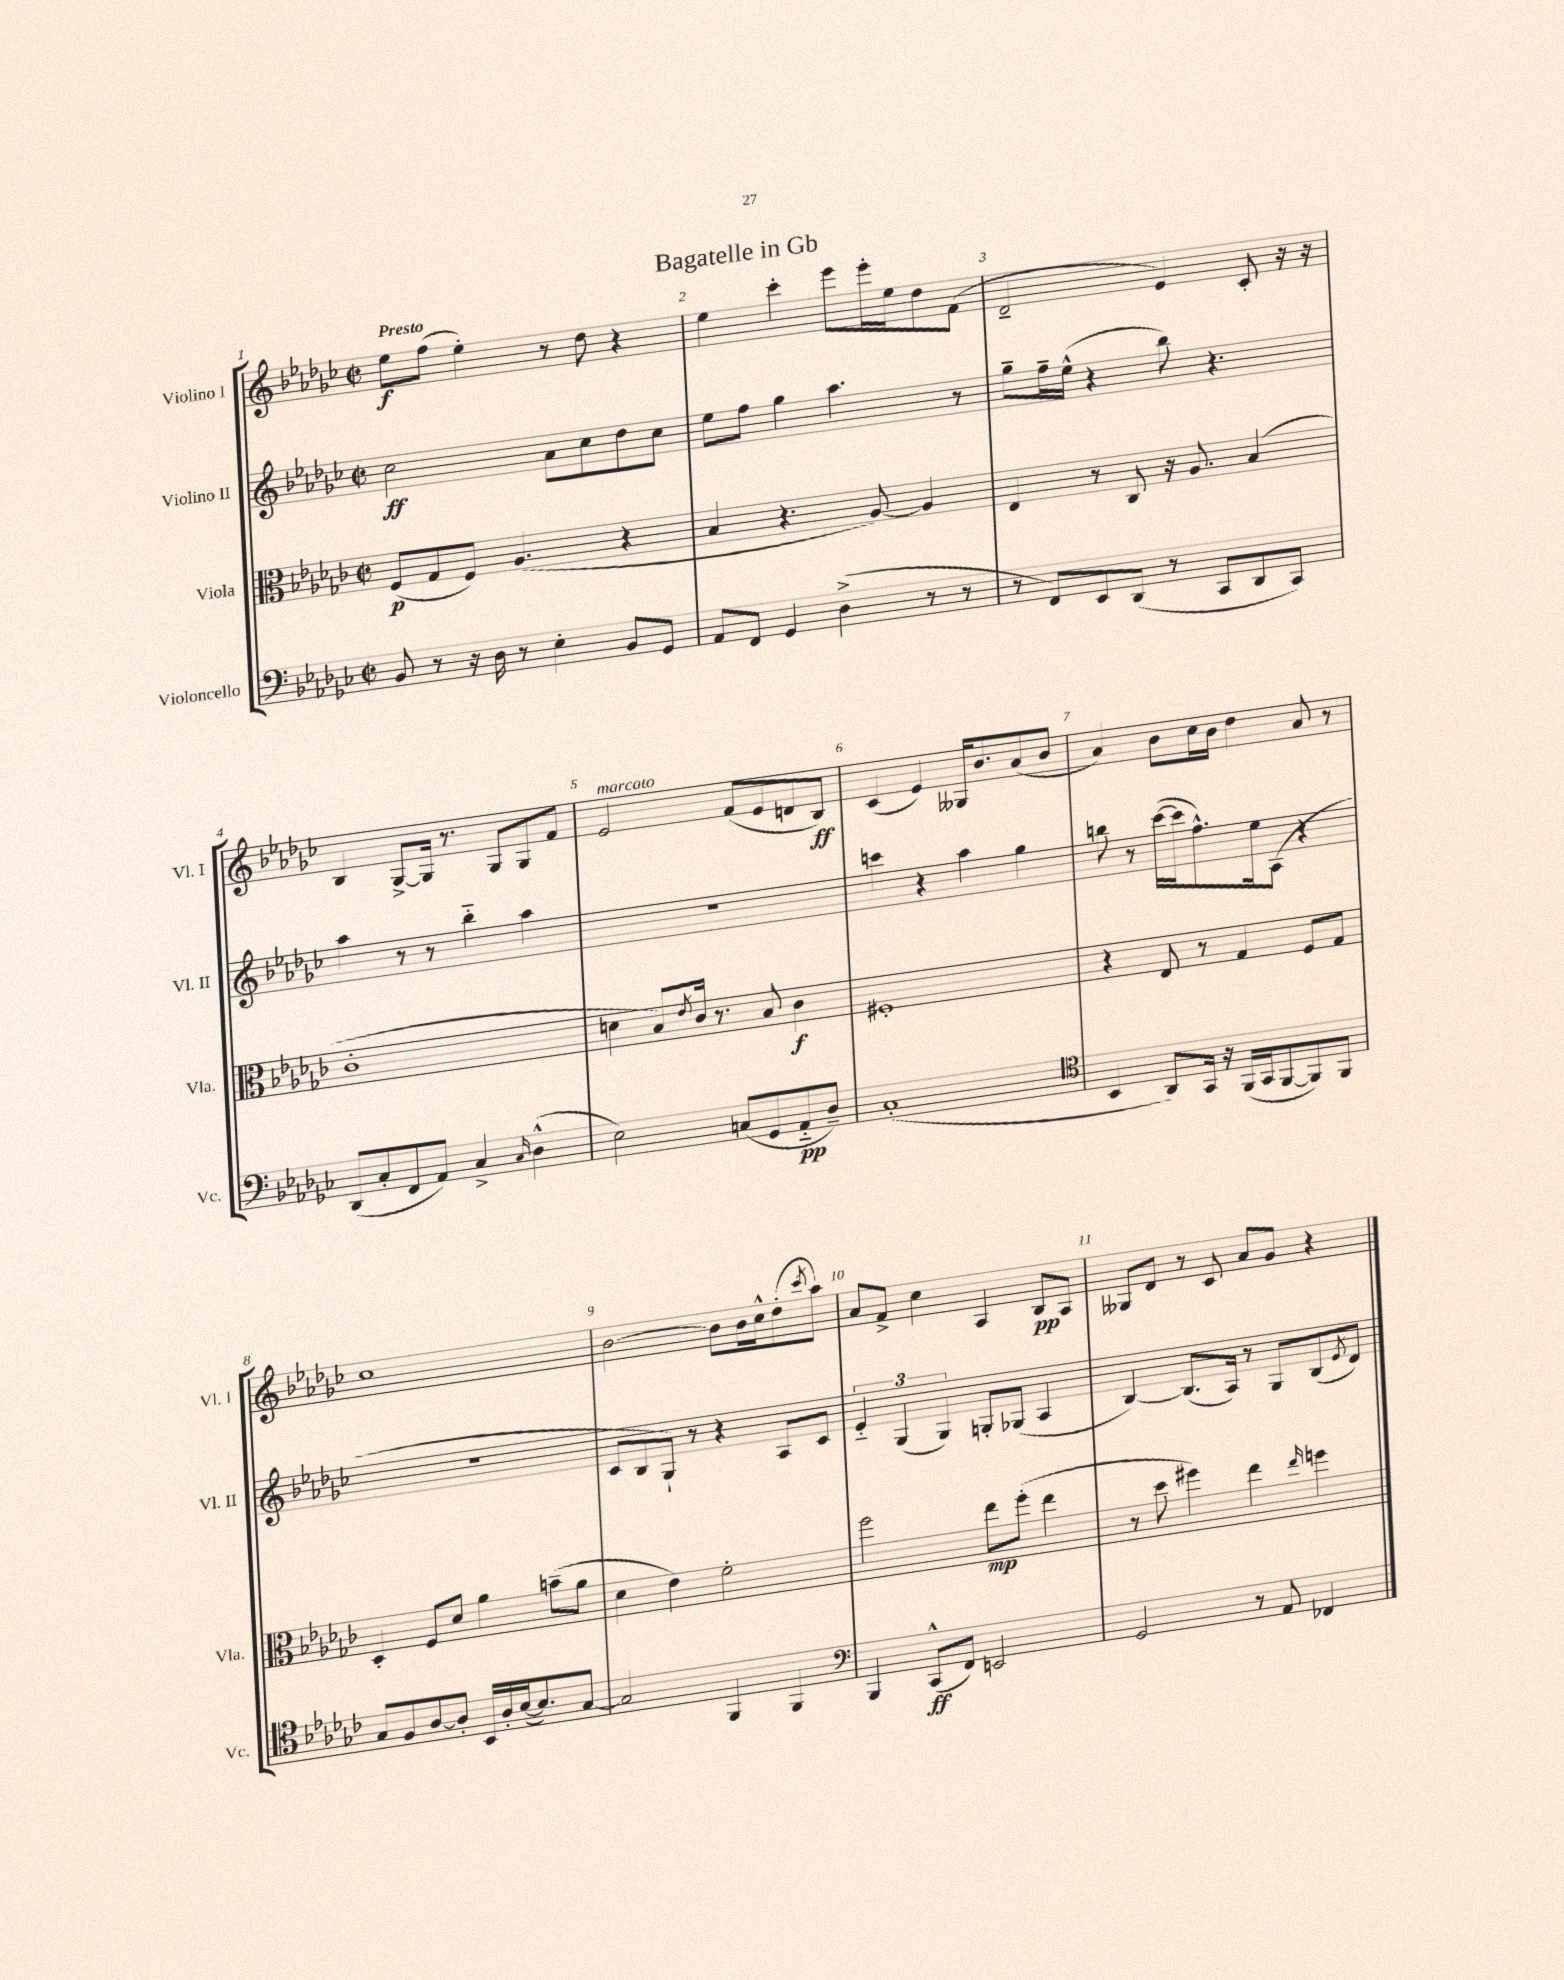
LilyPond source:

\header { title = "Bagatelle in Gb" }
<<
\new StaffGroup <<
\new Staff = "s0" \with { instrumentName = "Violino I" shortInstrumentName = "Vl. I" } {
    \clef treble \key ges \major \defaultTimeSignature \time 2/2 \tempo "Presto"
    ees''8\f f''8( ees''4-.) r8 des''8 r4 |
    ees''4 ces'''4-. ees'''8 ees'''16-. ees''16 des''8 f'8( |
    des'2-- ees'4) ces'8-. r16 r16 |
    bes4 ges8~-> ges16 r8. ges8 ges8 f'8 |
    ees'2^\markup { \italic "marcato" } f'8( ees'8 d'8 bes8\ff) |
    ces'4( ees'4) geses16 bes'8. aes'8( bes'8 |
    aes'4) bes'8 ces''16 bes'16 des''4 aes'8 r8 |
    ces''1 |
    bes'2~ bes'8 bes'16 ces''16-^ des''8-.( \acciaccatura { ces'''8 } aes''8) |
    aes'8 f'8-> ces''4 aes4 bes8\pp aes8 |
    geses8 des'8 r8 ces'8 aes'8 ges'8 r4 \bar "|." |
}
\new Staff = "s1" \with { instrumentName = "Violino II" shortInstrumentName = "Vl. II" } {
    \clef treble \key ges \major \defaultTimeSignature \time 2/2
    ces''2\ff aes'8 ces''8 des''8 ces''8 |
    ees''8 f''8 ges''4 aes''4. r8 |
    ges''8-- f''16-- ees''16-^( r4 bes''8) r4. |
    aes''4 r8 r8 bes''4-_ aes''4 |
    R1 |
    c'''4 r4 aes''4 ges''4 |
    b''8 r8 ces'''16~( ces'''16 f''8.-^) ees''16 aes8( r4 |
    R1 |
    ces'8 bes8 ges8-!) r8 r4 aes8 ces'8 |
    \tuplet 3/2 { ees'4-_ ges4( ges4) } g8-. ges8( aes4 |
    bes4~) bes8.( aes16) r8 ges8 bes8( \acciaccatura { ees'8 } des'8) \bar "|." |
}
\new Staff = "s2" \with { instrumentName = "Viola" shortInstrumentName = "Vla." } {
    \clef alto \key ges \major \defaultTimeSignature \time 2/2
    f8\p( ges8 f8) aes4.( r4 |
    bes4 r4. aes8~) aes4 |
    ees4 r8 ces8 r16 aes8. bes4( |
    ces'1-. |
    d'4 bes8) \acciaccatura { ees'8 } ces'16 r8. bes8 ces'4\f |
    fis1-. |
    r4 ees8 r8 ges4 f8 ges8 |
    des4-. f8 des'8 aes'4 b'8--( aes'8 |
    des'4 ees'4) f'2-. |
    f''2 ees''8\mp f''8-.( ees''4 |
    r8 des''8 fis''4) ees''4 \grace { ees''16 } f''4 \bar "|." |
}
\new Staff = "s3" \with { instrumentName = "Violoncello" shortInstrumentName = "Vc." } {
    \clef bass \key ges \major \defaultTimeSignature \time 2/2
    bes,8 r8 r16 des16 r8 ees4-. bes,8 ges,8 |
    aes,8 f,8 ges,4 des4->( r8 r8 |
    r8 f,8) ees,8 des,8( r8 ces,8 des,8 ces,8) |
    des,8( ces8-. f,8 aes,8) ces4-> \grace { ces16 } des4-^( |
    ees2) c8( ges,8 aes,8-_\pp des8--) |
    ces1-.( |
    \clef tenor bes,4 aes,8) ges,16 r16 f,16( ges,16 f,8~ f,8) f,8 |
    ges8 f8 aes8~ aes8-. bes,16 aes16-. bes16~( bes8.) ges8~ |
    ges2 f,4 f,4 |
    \clef bass bes,,4 ces,8-^\ff( f,8) e,2 |
    ges,2 r8 aes,8 fes,4 \bar "|." |
}
>>
>>
\layout { \context { \Score \override BarNumber.break-visibility = ##(#f #t #t) barNumberVisibility = #all-bar-numbers-visible } }
